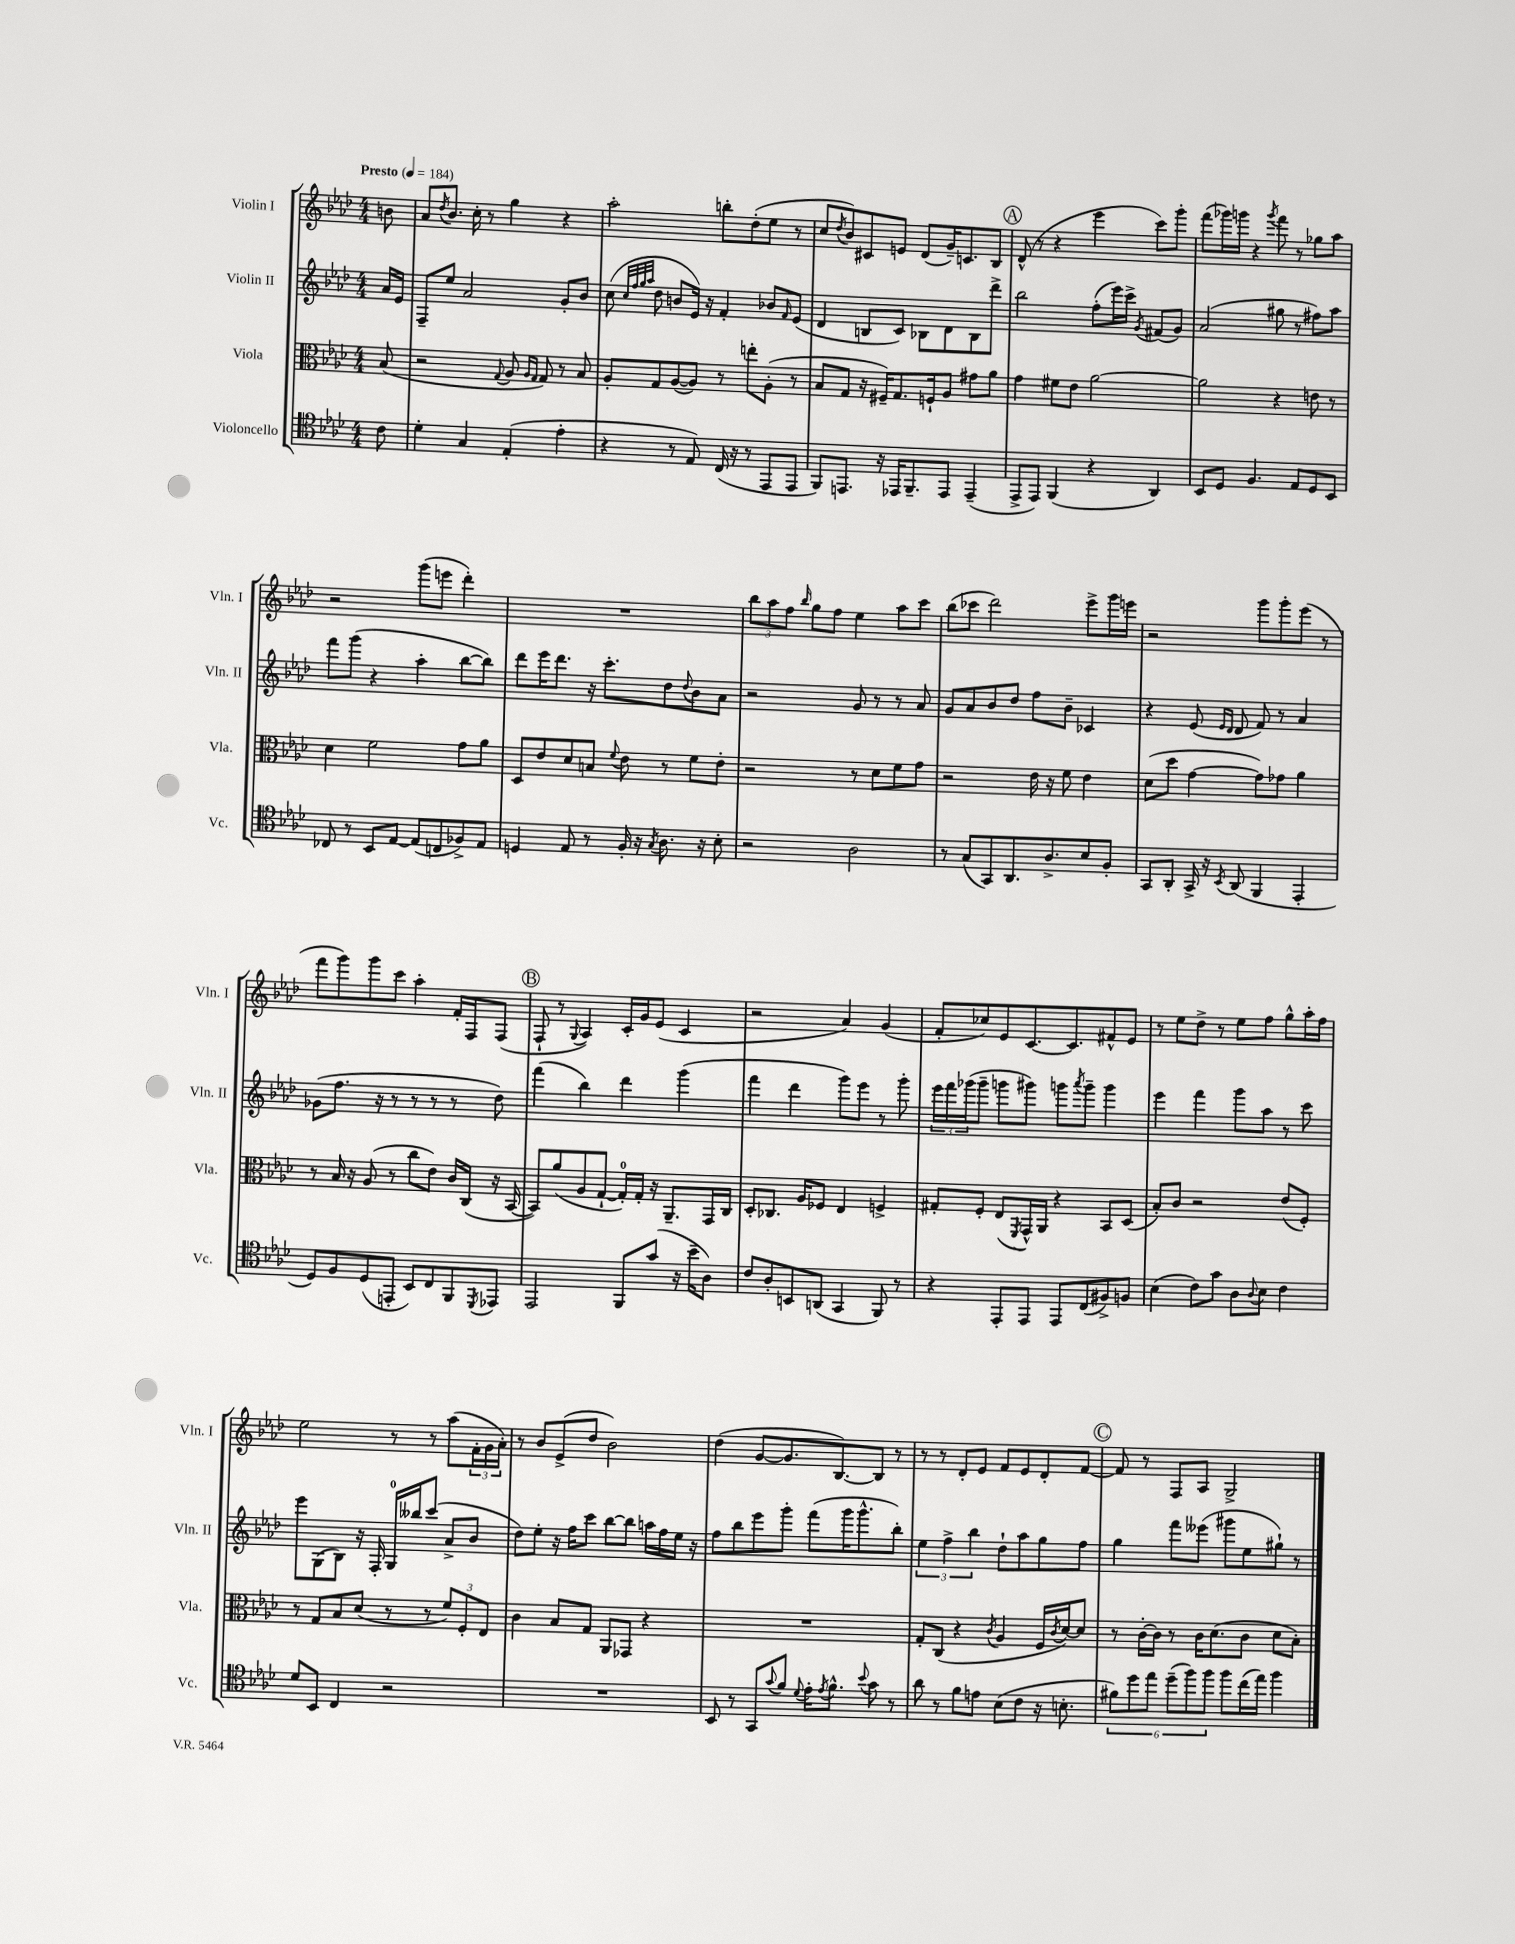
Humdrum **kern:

**kern	**kern	**kern	**kern
*part4	*part3	*part2	*part1
*staff4	*staff3	*staff2	*staff1
*I"Violoncello	*I"Viola	*I"Violin II	*I"Violin I
*I'Vc.	*I'Vla.	*I'Vln. II	*I'Vln. I
*clefC4	*clefC3	*clefG2	*clefG2
*k[b-e-a-d-]	*k[b-e-a-d-]	*k[b-e-a-d-]	*k[b-e-a-d-]
*M4/4	*M4/4	*M4/4	*M4/4
*MM184	*MM184	*MM184	*MM184
=	=	=	=
!	!	!	!LO:TX:a:B:t=Presto
8c\	(8B-/	16a-/LL	8bn\
.	.	16e-/JJ	.
=1	=1	=1	=1
4d-'\	2r	8F~/L	8a-/L
.	.	.	8qdd-/
.	.	8ee-/J	8.b-/J
4G/	.	2a-/	.
.	.	.	16cc'\
.	.	.	8r
.	8qqG/	.	.
(4E-'/	8A-/	.	4gg\
.	16qqA-/LL	.	.
.	16qqG/JJ	.	.
.	8G/)	.	.
4e-'\	8r	8g'/L	4r
.	8B-/	8b-/J	.
=2	=2	=2	=2
4r	8A-'/L	(8cc\	2aa-'\
.	.	32qqcc/LLL	.
.	.	32qqff/	.
.	.	32qqgg/	.
.	.	32qqaa-/JJJ	.
.	8G/	8dd-\	.
8r	([8A-/	8bn/L	.
8E-/)	8A-/J])	16e-/Jk)	.
.	.	16r	.
(16C/	8r	4f'/	8bbn'\L
16r	.	.	.
8r	8een'\L	.	(8dd-'\
8EE-/L	(8A-'\J	8b-X/L	8ee-\J
.	.	16qqf/	.
8EE-/J	8r	(8e-/J	8r
=3	=3	=3	=3
8FF/L)	8B-/L	4d-/	8cc/L
.	.	.	8qdd-/
8.EEn/J	8G/J	.	8b-/)
.	16r	8Bn/L	8c#X/
16r	16F#X~/KL)	.	.
16EE-X/KL	8.G/	8c/J)	8en/J
8.FF~/	.	.	.
.	.	8B-X\L	(8d-/L
.	16Fn`/k	.	.
8EE-/J	8A-/J	8d-\	16g~/K)
.	.	.	8.cn/
(4EE-~/	8g#X\L	8B-\	.
.	8a-\J	8ddd-^\J	8B-/J
!!LO:REH:place=s1:t=A
=4	=4	=4	=4
8EE-^/L	4g\	2bb-\	(8d-^^/
8EE-/J)	.	.	8r
(4FF/	8f#X\L	.	4r
.	8e-\J	.	.
4r	[2a-\	(8ff'\L	4eee-\
.	.	16eee-\L)	.
.	.	16ccc^\JJ	.
.	.	8qg/	.
4AA-/)	.	(8f#X/L	8ccc\L)
.	.	8g/J)	8ggg'\J
=5	=5	=5	=5
8BB-/L	2a-\]	(2a-/	(8fff\L
8D-/J	.	.	16ggg-X\L)
.	.	.	16gggn\JJ
4.F/	.	.	4r
.	.	.	8qggg/
.	4r	8gg#X\	8fff\
8E-/L	.	8r	8r
8D-/	8en\	8ff#X\L)	8gg-X\L
8BB-/J	8r	8aa-\J	8aa-\J
!!LO:LB:g=z
=6	=6	=6	=6
8C-X/	4d-\	8fff\L	2r
8r	.	(8ggg\J	.
8BB-/L	2f\	4r	.
[8E-/J	.	.	.
(8E-/L]	.	4aa-'\	(8ggg\L
8Cn/	.	.	8eeen\J
8F-X^/)	8g\L	[8bb-\L	4ddd-'\)
8E-/J	8a-\J	8bb-\J])	.
=7	=7	=7	=7
4Dn/	8D-/L	8ddd-\L	1r
.	8e-/	16eee-\K	.
.	.	8.ddd-\J	.
8E-/	8d-/	.	.
8r	8Bn/J	16r	.
.	.	8.ccc'\L	.
.	8qqf/	.	.
16F'/	8e-\	.	.
16r	.	.	.
8qG/	.	.	.
8.A-\	8r	8dd-\	.
.	.	8qqdd-/	.
.	8f\L	8b-\	.
16r	.	.	.
8B-'\	8e-'\J	8a-\J	.
=8	=8	=8	=8
2r	2r	2r	12bb-\L
.	.	.	12aa-\
.	.	.	12ff\J
.	.	.	16qqbb-/
.	.	.	8gg\L
.	.	.	8ff\J
2A-\	8r	8g/	4ee-\
.	8d-\L	8r	.
.	8f\	8r	8aa-\L
.	8g\J	8a-/	8ccc\J
=9	=9	=9	=9
8r	2r	8g/L	(8bb-\L
(8G/L	.	8a-/	8ccc-X\J
8GG/)	.	8b-/	2ddd-\)
8.AA-/	.	8dd-/J	.
.	16e-\	8ff\L	.
8.A-^/	16r	.	.
.	8f\	8b-~\J	.
8B-/	4e-\	4c-X/	8eee-^\L
8F'/J	.	.	16ggg\L
.	.	.	16eeen\JJ
=10	=10	=10	=10
8GG/L	(8d-\L	4r	2r
8AA-'/J	8dd-\J	.	.
16GG^/	[4g\	(8e-/	.
16r	.	.	.
.	.	16qqe-/LL	.
8qBB-/	.	16qqd-/JJ	.
(8AA-/	.	8d-/	.
4FF/	8g\L])	8f/)	8ggg\L
.	8g-X\J	8r	8ggg'\
4EE-'/	4a-\	4a-/	(8eee-\J
.	.	.	8r
!!LO:LB:g=z
=11	=11	=11	=11
8D-/L)	8r	(8g-X\L	8fff\L
8F/	16B-/	8.ff\J	8ggg\)
.	16r	.	.
(8D-/	(8A-/	.	8ggg\
.	.	16r	.
8EEn'/J	8r	8r	8ccc\J
8BB-/L)	8cc\L	8r	4aa-'\
8C/	8e-\J)	8r	.
8FF/	16c/LL	8r	16f'/LL
.	(16C/JJ	.	16F/J
8qDD-/	.	.	.
8EE-X/J	16r	8dd-\)	(8F/J
.	[16BB-/	.	.
!!LO:REH:place=s1:t=B
=12	=12	=12	=12
2EE-/	8BB-/L])	(4fff\	8F`/
.	(8a-/	.	8r
.	.	.	8qqG/
.	8A-/	4bb-\)	4A-/)
.	[8G`/J	.	.
8FF/L	16G'/LL])	4ddd-\	16c'/LL
.	16G'/JJ	.	16g/J
(8g/J	16r	.	(8e-/J
.	8.AA-~/L	.	.
16r	.	(4ggg\	4c/
16b-~\KL	.	.	.
8A-\J)	16GG/L	.	.
.	16C/JJ	.	.
=13	=13	=13	=13
8c/L	8D-'/L	4fff\	2r
8A-'/	8.C-X/J	.	.
8BBn/	.	4ddd-\	.
.	16A-/KL	.	.
(8AAn/J	8F-X/J	.	.
4GG/	4E-/	8ggg\L)	4a-/)
.	.	8eee-\J	.
8FF/)	4Fn^/	8r	(4g/
8r	.	8ggg'\	.
=14	=14	=14	=14
4r	8G#X'/L	24eee-\LL	8f'/L
.	.	24fff\	.
.	.	(24ggg-X\J	.
.	8F'/J	8ggg-~\J	8cc-X/)
8EE-'/L	(8E-/L	8gggn\L	8e-/
.	8qFF/	.	.
8EE-/J	16GG^^/L)	8ggg#X\J)	[8.c/
.	16AA-/JJ	.	.
8EE-/L	4r	8gggn\L	.
.	.	.	8.c/]
.	.	8qaaa-/	.
(8C/	.	8ggg~\J	.
8F#X^/)	8BB-/L	4ggg\	8f#X^^/
8Fn/J	(8D-/J	.	8e-/J
=15	=15	=15	=15
(4B-\	8B-'/L)	4eee-\	8r
.	8c/J	.	8ee-\L
8c\L)	2r	4fff\	8dd-^\J
8g\J	.	.	8r
8A-\L	.	8ggg\L	8ee-\L
8qqA-/	.	.	.
8B-\J	.	8aa-\J	8ff\J
4c\	(8e-/L	8r	8gg^^\L
.	8F'/J)	8ccc\	16aa-'\L
.	.	.	16ff\JJ
!!LO:LB:g=z
=16	=16	=16	=16
8d-/L	8r	8eee-\L	2ee-\
8BB-/J	8G/L	(8G\	.
4C/	8B-/	8B-\J)	.
.	(8d-/J	16r	.
.	.	16F'/	.
2r	8r	16G/LL	8r
.	.	16bb--X/J	.
.	8r	(8ccc/J	8r
.	12f/L)	8a-^/L	(8aa-\L
.	12F'/	.	.
.	.	8b-/J	24f'\L
.	12E-/J	.	24g\
.	.	.	24a-'\JJ)
=17	=17	=17	=17
1r	4c\	8dd-\L)	8r
.	.	8ee-'\J	8b-/L
.	8B-/L	16r	(8e-^/
.	.	16ff\KL	.
.	8G/J	8ccc\J	8dd-/J
.	8AA-/L	[8bb-\L	2b-\)
.	8GG-X/J	8bb-\J]	.
.	4r	16aan\LL	.
.	.	16ff\	.
.	.	16ee-\JJ	.
.	.	16r	.
=18	=18	=18	=18
8BB-/	1r	8ff\L	(4dd-\
8r	.	8bb-\	.
8GG/L	.	8eee-\	[8g/L
8qqg/	.	.	.
8f/J	.	8ggg'\J	8.g/]
8qqd-/	.	.	.
16e-'\KL	.	(8fff\L	.
8qe-/	.	.	.
8.f^^\J	.	.	[8.B-/)
.	.	16ggg\K	.
.	.	8.ggg^^\	.
8qqb-/	.	.	.
8g\	.	.	8B-/J]
8r	.	8bb-'\J)	8r
=19	=19	=19	=19
8a-\	8G'/L	6ee-\	8r
8r	(8C/J	.	8r
.	.	6ff^\	.
8f\L	4r	.	8d-'/L
.	.	6bb-\	.
8en\J	.	.	8e-/J
.	8qc/	.	.
(8B-\L	4A-/	8dd-`\L	8f/L
8c\J	.	8aa-\	8e-/
16r	16F/LL	8gg\	8d-'/
.	8qc/	.	.
8.Bn'\	[16d-/J)	.	.
.	8d-/J]	8ff\J	[8f/J
!!LO:REH:place=s1:t=C
=20	=20	=20	=20
12f#X\L)	8r	4gg\	8f/]
12dd-\	.	.	.
.	[16c'\LL	.	8r
12ee-\J	.	.	.
.	16c\JJ]	.	.
(12dd-~\L	8r	8fff\L	8F/L
12ff\)	.	.	.
.	16c\KL	(8eee--X\J	8A-/J
12ff\J	.	.	.
.	(8.d-\	.	.
8ff\L	.	8ggg#X\L	2G^/
(16cc\L	8c\J	8ee-\	.
16ee-\JJ)	.	.	.
4ff\	8d-\L	8gg#X`\J)	.
.	8B-'\J)	8r	.
==	==	==	==
*-	*-	*-	*-
